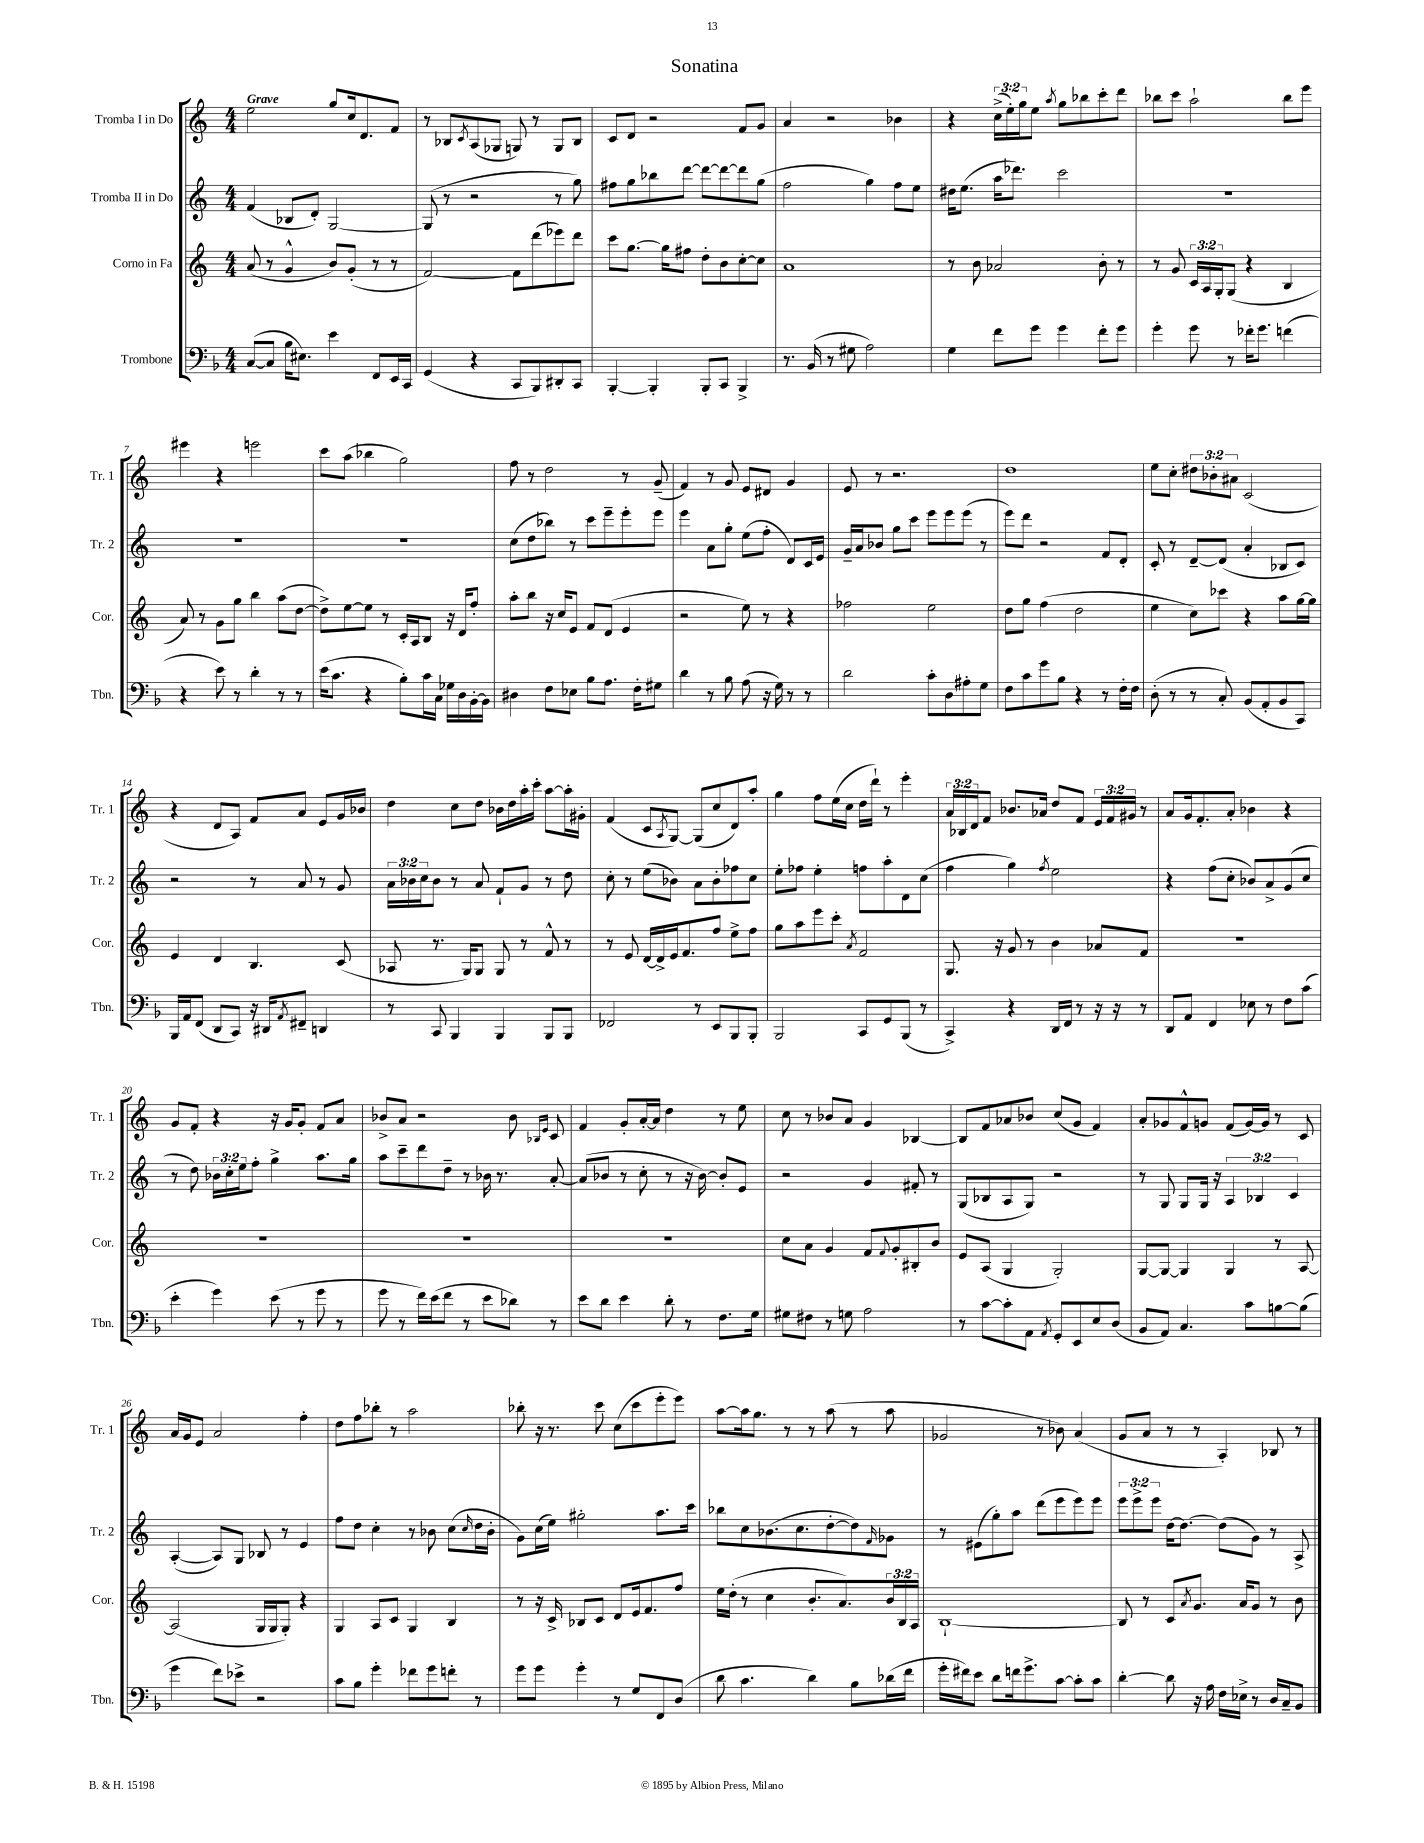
\header { title = "Sonatina" }
<<
\new StaffGroup <<
\new Staff = "s0" \with { instrumentName = "Tromba I in Do" shortInstrumentName = "Tr. 1" } {
    \clef treble \key c \major \numericTimeSignature \time 4/4 \override Staff.TupletNumber.text = #tuplet-number::calc-fraction-text \tempo "Grave"
    e''2 g''8 c''16 d'8. f'8 |
    r8 bes8 \acciaccatura { c'8 } a8( ges8 g8) r8 g8 bes8 |
    c'8 d'8 r2 f'8 g'8 |
    a'4 r2 bes'4 |
    r4 \tuplet 3/2 { c''16->( e''16-.) g''16 } e''8 \acciaccatura { a''8 } g''8 bes''8 c'''8-. d'''8 |
    bes''8 c'''8 a''2-! bes''8 e'''8 |
    eis'''4 r4 e'''2 |
    c'''8 a''8( bes''4 g''2) |
    f''8 r8 d''2 r8 g'8--( |
    f'4) r8 g'8 e'8 dis'8 g'4 |
    e'8 r8 r2. |
    d''1 |
    e''8 c''8-. \tuplet 3/2 { dis''8 bes'8-. ais'8 } c'2( |
    r4 d'8 a8) f'8 a'8 e'8 g'16 bes'16 |
    d''4 c''8 d''8 bes'16 d''16 a''16-. c'''16-. a''8~ a''16-. gis'16-. |
    f'4( c'8 \acciaccatura { a8 } g8~) g8( c''8 d'8) a''8-. |
    g''4 f''8 e''16( c''16 d''16 d'''16-!) r8 e'''4-. |
    \tuplet 3/2 { a'16 bes16 d'16 } f'8 bes'8. aes'16 d''8 f'8 \tuplet 3/2 { e'16 f'16 gis'16 } r8 |
    a'8 g'16 f'8.-. a'8-. bes'4 r4 |
    g'8 f'8-. r4 r16 g'16 g'8-. f'8 a'8 |
    bes'8-> a'8 r2 bes'8 \grace { bes16 e'16 } c'8 |
    f'4 g'8-. a'16~-. a'16 d''4 r8 e''8 |
    c''8 r8 bes'8 a'8 g'4 bes4~ |
    bes8 f'8 aes'8 bes'8 c''8( g'8 f'4) |
    a'8-. ges'8 f'8-^ g'8 f'8( g'16~) g'16 r8 c'8 |
    a'16 g'16 e'8 a'2 f''4-. |
    d''8 f''8 bes''8-. r8 a''2 |
    bes''8-. r16 r8. c'''8 c''8( c'''8 e'''8-. e'''8) |
    a''8~ a''16 g''8. r8 r8 a''8( r8 a''8 |
    ges'2 r8 bes'8) a'4( |
    g'8 a'8 r8 r8 a4-.) bes8 r8 \bar "|." |
}
\new Staff = "s1" \with { instrumentName = "Tromba II in Do" shortInstrumentName = "Tr. 2" } {
    \clef treble \key c \major \numericTimeSignature \time 4/4 \override Staff.TupletNumber.text = #tuplet-number::calc-fraction-text
    f'4( bes8 d'8-.) g2~ |
    g8( r8 r2 r8 g''8) |
    fis''8 g''8 bes''8 d'''8~ d'''8~ d'''8~ d'''8 g''8( |
    f''2 g''4) f''8 e''8 |
    dis''16 e''8.( a''16 des'''8.) c'''2 |
    R1 |
    R1 |
    R1 |
    c''8( d''8 bes''8) r8 c'''8 e'''8-- e'''8-. e'''8 |
    e'''4 a'8 g''8-. e''8( f''8-. d'8) c'16 e'16 |
    g'16-- a'16 bes'8 g''8 c'''8 e'''8 e'''8 e'''8( r8 |
    e'''8) d'''8 r2 f'8 d'8-. |
    c'8-. r8 d'8~-- d'8( a'4-. bes8 c'8) |
    r2 r8 a'8 r8 g'8 |
    \tuplet 3/2 { a'16 bes'16 c''16 } bes'8 r8 a'8 f'8-! g'8 r8 d''8 |
    c''8-. r8 e''8( bes'8) a'8 bes'8-. fes''8 c''8 |
    e''8-. fes''8 e''4-. f''8 a''8-. d'8 c''8( |
    f''4 g''4) \acciaccatura { f''8 } e''2 |
    r4 f''8( c''8-. bes'8) a'8-> g'8( c''8 |
    r8 d''8) \tuplet 3/2 { bes'16 c''16-. e''16 } f''8-. g''4-> a''8. g''16 |
    a''8 c'''8-- d'''8 d''8-- r8 bes'16 r8. a'8~-. |
    a'8( bes'8 r8 c''8-. r8 r16 bes'16~) bes'8-. e'8 |
    r2 g'4 fis'8-. r8 |
    g8( bes8 a8 g8) r2 |
    r8 g8 g8 g16 r16 \tuplet 3/2 { a4 bes4 c'4 } |
    a4~-.( a8) g8 bes8 r8 e'4 |
    f''8 d''8 c''4-. r8 bes'8 c''8( \grace { c''16 } d''16 bes'16-. |
    g'8) c''16( e''16) gis''2-. a''8. c'''16 |
    bes''8 c''8 bes'8.( c''8. d''8~-. d''8) \grace { f'16 } ges'8 |
    r8 eis'8( g''8-.) a''8 d'''8( e'''8 e'''8) e'''8 |
    \tuplet 3/2 { e'''8 e'''8-> e'''8 } d''16~ d''8.~ d''8( g'8) r8 a8-> \bar "|." |
}
\new Staff = "s2" \with { instrumentName = "Corno in Fa" shortInstrumentName = "Cor." } {
    \clef treble \key c \major \numericTimeSignature \time 4/4 \override Staff.TupletNumber.text = #tuplet-number::calc-fraction-text
    a'8( r8 g'4-^ b'8) g'8-.( r8 r8 |
    f'2~) f'8 d'''8( ees'''8) d'''8 |
    c'''8 g''8.~ g''16 fis''8 d''8-. b'8 c''8~-. c''8 |
    a'1 |
    r8 b'8 aes'2 b'8-. r8 |
    r8 g'8 \tuplet 3/2 { c'16 a16 g16-. } g8( r4 b4 |
    a'8) r8 g'8 g''8 b''4 a''8( d''8~ |
    d''8->) e''8~ e''8 r8 c'16-. a16 b8 r16 d'16 f''8-. |
    a''8-. b''8 r16 c''16 e'8 f'8 d'8( e'4 |
    r2 e''8) r8 r4 |
    fes''2 e''2 |
    d''8 g''8 f''4( d''2 |
    e''4 c''8) ces'''8 r4 a''8 g''16~ g''16 |
    e'4 d'4 b4. c'8( |
    aes8 r8. g16) g8 g8 r8 f'8-^ r8 |
    r8 e'8 d'16~ d'16-> e'16 f'8. f''8 e''8-> f''8 |
    g''8 a''8 e'''8 c'''8-. \acciaccatura { a'8 } f'2 |
    g8. r16 g'8 r8 b'4 aes'8 f'8 |
    R1 |
    R1 |
    R1 |
    R1 |
    c''8 a'8 g'4 f'8 \appoggiatura { f'8 } g'8-. bis8-. b'8 |
    e'8 a8( g4 g2-.) |
    g8~ g8~ g4 g4 r8 a8~ |
    a2( g16 g16 g8-.) r4 |
    g4 a8 c'8 g4 b4 |
    r8 r16 c'16-> bes8 c'8 d'8 e'16 f'8. f''8 |
    e''16 d''16-.( r8 c''4 b'8.-. a'8.) \tuplet 3/2 { b'16 b16 a16 } |
    b1~-! |
    b8 r8 c'8 \acciaccatura { a'8 } g'8. a'16 g'8 r8 b'8 \bar "|." |
}
\new Staff = "s3" \with { instrumentName = "Trombone" shortInstrumentName = "Tbn." } {
    \clef bass \key f \major \numericTimeSignature \time 4/4
    c8~( c8 bes16 eis8.) e'4 f,8 e,16 c,16 |
    g,4( r4 c,8 bes,,8) dis,8-. c,8 |
    bes,,4~-. bes,,4-. bes,,8-. c,8 bes,,4-> |
    r8. bes,16( r8 gis8 a2) |
    g4 f'8 g'8 g'4 f'8-. g'8 |
    g'4-. g'8 r8 fes'16-. g'8. f'4( |
    r4 e'8) r8 d'4-. r8 r8 |
    e'16( c'8. r4 bes8-.) c'16 c16 ges16 d16 bes,16~-. bes,16 |
    dis4 f8 ees8 bes8 a8. f16-. gis8 |
    d'4 r8 bes8 a8( r16 g16) r8 r8 |
    d'2 c'8-. d8 ais8-. g8 |
    f8 c'8 g'8 bes8 r4 r8 f16-. f16 |
    d8-.( r8 r8 c8-.) bes,8( a,8-. bes,8 c,8) |
    bes,,16 a,16 f,8( d,8 c,8) r16 dis,16 \acciaccatura { a,8 } fis,8-- d,4 |
    r8 c,8 bes,,4 bes,,4 bes,,8 bes,,8 |
    fes,2 r8 e,8 bes,,8 bes,,8-. |
    bes,,2 c,8 g,8 bes,,8( r8 |
    c,4->) r4 d,16 f,16 r8 r16 r16 r8 |
    d,8 a,8 f,4 ees8 r8 f8 c'8( |
    e'4-. g'4) e'8( r8 g'8 r8 |
    g'8 r8 f'16) e'16( f'8 r8 e'8 des'8) r8 |
    e'8 d'8 e'4 d'8-. r8 f8. g16 |
    gis8 fis8 r8 g8 a2 |
    r8 c'8~ c'8-. a,8 \acciaccatura { a,8 } g,8-. e,8 e8 d8( |
    bes,8 a,8) c4. c'8 b8~ b8( |
    g'4 f'8) ees'8-> r2 |
    c'8 bes8 g'4-. fes'8 g'8 f'8-. r8 |
    g'8 g'8 g'4-. r8 g8 f,8 d8( |
    d'8 c'4. d'4) bes8 des'16( f'16 |
    g'16-. fis'16) e'8 d'8 f'16 g'8.-> c'8~ c'8-. c'8 |
    d'4~-. d'8 r16 a16 f16 ees16-> r8 d16 c16-- bes,8 \bar "|." |
}
>>
>>
